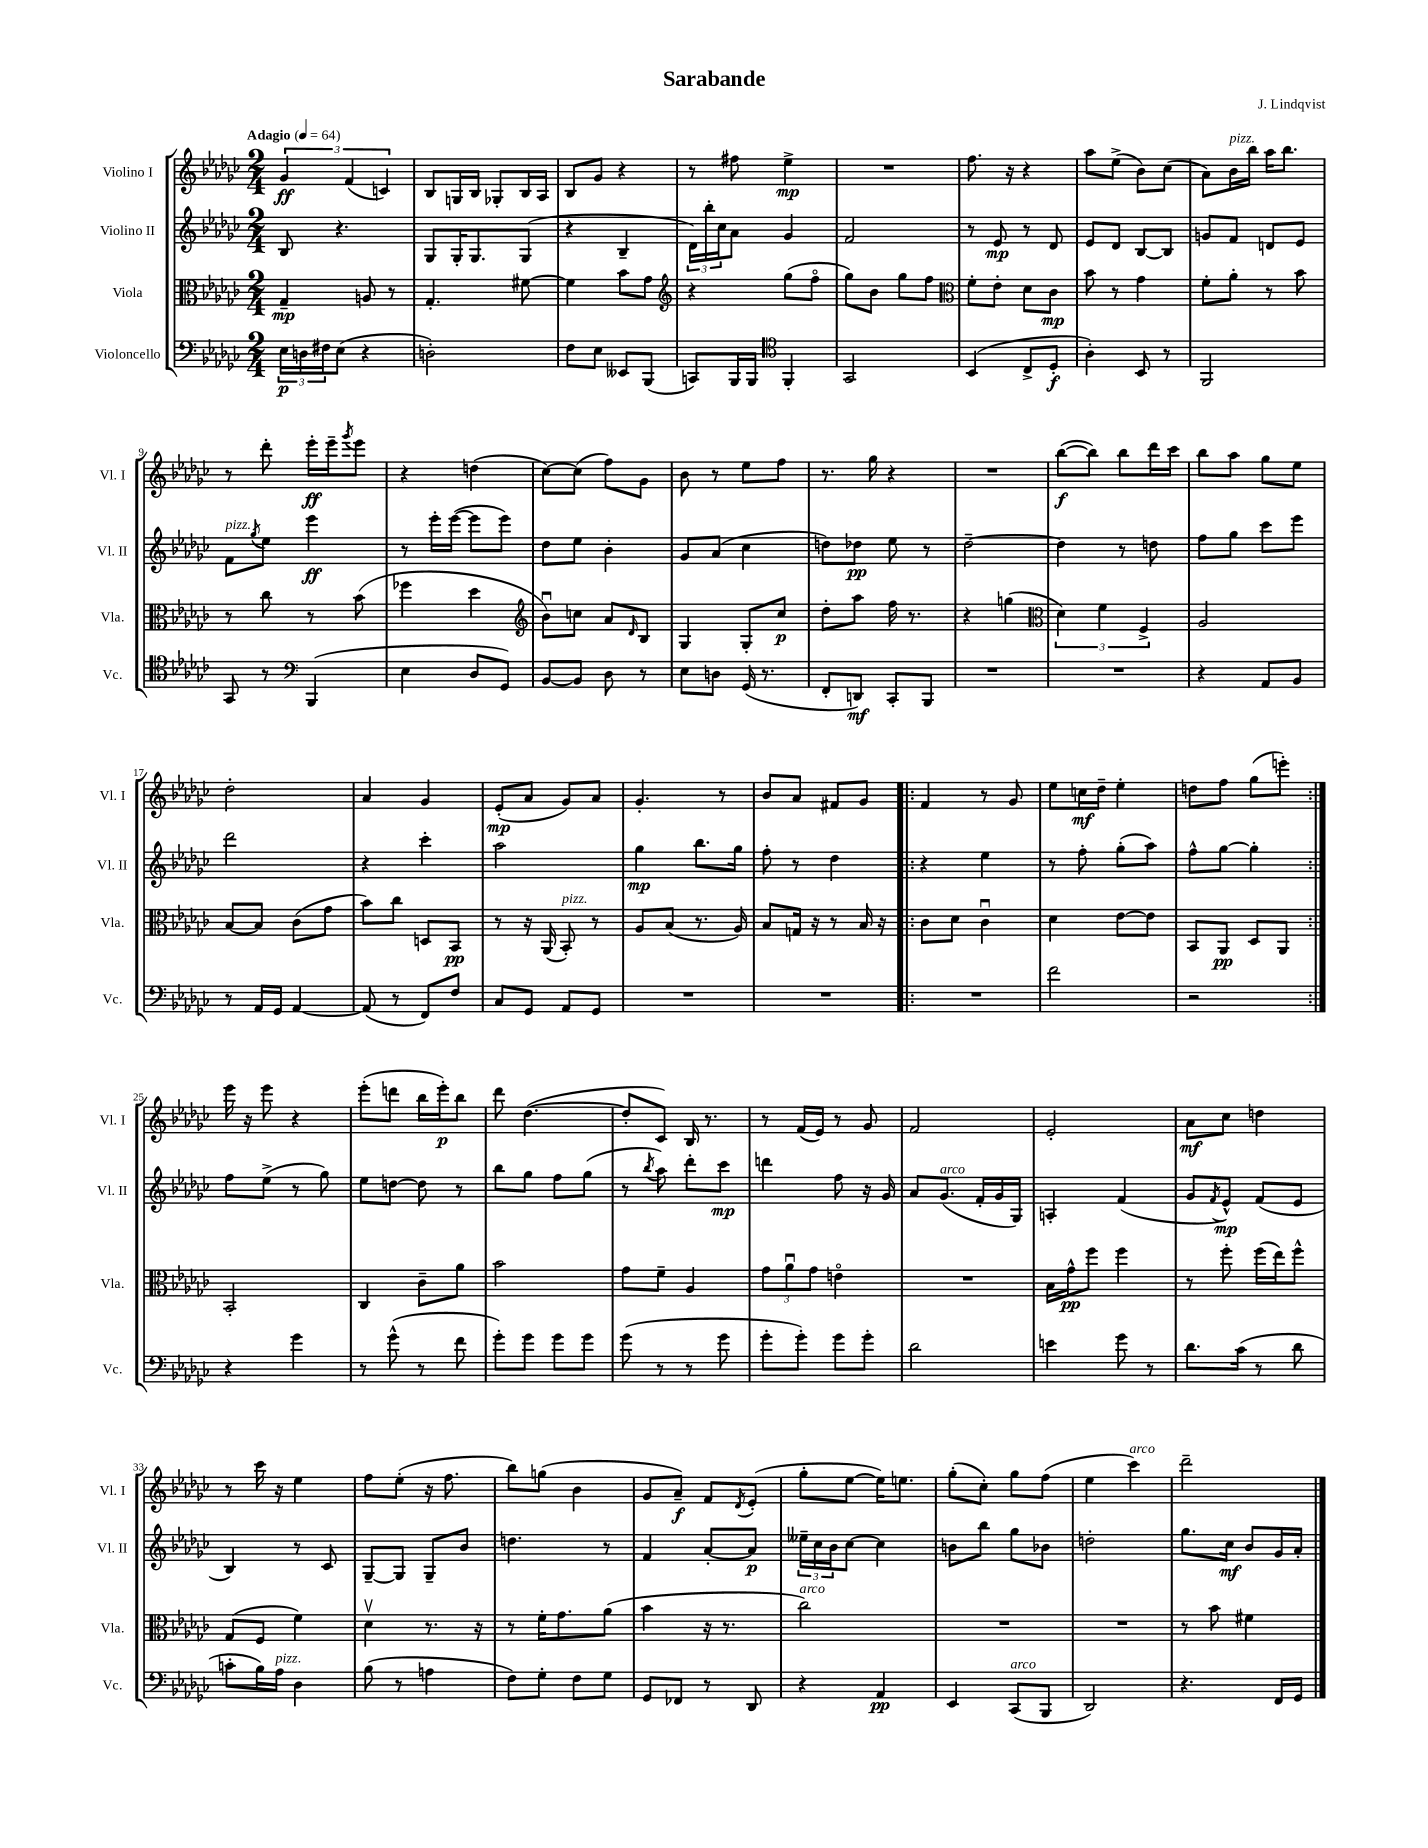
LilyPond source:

\header { title = "Sarabande" composer = "J. Lindqvist" }
<<
\new StaffGroup <<
\new Staff = "s0" \with { instrumentName = "Violino I" shortInstrumentName = "Vl. I" } {
    \clef treble \key ges \major \numericTimeSignature \time 2/4 \tempo "Adagio" 4 = 64
    \tuplet 3/2 { ges'4\ff f'4( c'4) } |
    bes8 g16 bes16 ges8-. bes16 aes16 |
    bes8 ges'8 r4 |
    r8 fis''8 ees''4->\mp |
    R2 |
    f''8. r16 r4 |
    aes''8 ees''8->( bes'8) ces''8( |
    aes'8) bes'16^\markup { \italic "pizz." } bes''16 aes''16 bes''8. |
    r8 des'''8-. ees'''16-.\ff ees'''16-- \acciaccatura { ges'''8 } ees'''8 |
    r4 d''4( |
    ces''8~) ces''8( f''8) ges'8 |
    bes'8 r8 ees''8 f''8 |
    r8. ges''16 r4 |
    R2 |
    bes''8~\f( bes''8) bes''8 des'''16 ces'''16 |
    bes''8 aes''8 ges''8 ees''8 |
    des''2-. |
    aes'4 ges'4 |
    ees'8-.\mp( aes'8 ges'8) aes'8 |
    ges'4.-. r8 |
    bes'8 aes'8 fis'8 ges'8 |
    \repeat volta 2 { f'4 r8 ges'8 |
    ees''8 c''16\mf des''16-- ees''4-. |
    d''8 f''8 ges''8( e'''8-.) | }
    ees'''16 r16 ees'''8 r4 |
    ees'''8-.( d'''8 bes''16 ees'''16-.\p) bes''8 |
    des'''8 des''4.~( |
    des''8-. ces'8) bes16 r8. |
    r8 f'16( ees'16) r8 ges'8 |
    f'2 |
    ees'2-. |
    aes'8\mf ces''8 d''4 |
    r8 ces'''16 r16 ees''4 |
    f''8 ees''8-.( r16 f''8. |
    bes''8) g''8( bes'4 |
    ges'8 aes'8--\f) f'8 \acciaccatura { des'8 } ees'8-.( |
    ges''8-. ees''8~ ees''16) e''8. |
    ges''8-.( ces''8-.) ges''8 f''8( |
    ees''4 ces'''4^\markup { \italic "arco" }) |
    des'''2-- \bar "|." |
}
\new Staff = "s1" \with { instrumentName = "Violino II" shortInstrumentName = "Vl. II" } {
    \clef treble \key ges \major \numericTimeSignature \time 2/4
    bes8 r4. |
    ges8 ges16-. ges8. ges8( |
    r4 bes4-- |
    \tuplet 3/2 { des'16) bes''16-. ces''16 } aes'8 ges'4 |
    f'2 |
    r8 ees'8\mp r8 des'8 |
    ees'8 des'8 bes8~ bes8 |
    g'8 f'8 d'8 ees'8 |
    f'8^\markup { \italic "pizz." } \acciaccatura { ges''8 } ees''8 ees'''4\ff |
    r8 ees'''16-. ees'''16~( ees'''8 ees'''8) |
    des''8 ees''8 bes'4-. |
    ges'8 aes'8( ces''4 |
    d''8) des''8\pp ees''8 r8 |
    des''2~-- |
    des''4 r8 d''8 |
    f''8 ges''8 ces'''8 ees'''8 |
    des'''2 |
    r4 ces'''4-. |
    aes''2 |
    ges''4\mp bes''8. ges''16 |
    f''8-. r8 des''4 |
    \repeat volta 2 { r4 ees''4 |
    r8 f''8-. ges''8-.( aes''8) |
    f''8-^ ges''8~ ges''4-. | }
    f''8 ees''8->( r8 ges''8) |
    ees''8 d''8~ d''8 r8 |
    bes''8 ges''8 f''8 ges''8( |
    r8 \acciaccatura { bes''8 } aes''8) des'''8-. ces'''8\mp |
    d'''4 f''8 r16 ges'16 |
    aes'8 ges'8.^\markup { \italic "arco" }( f'16-. ges'16 ges16) |
    a4-. f'4( |
    ges'8 \acciaccatura { f'8 } ees'8-^\mp) f'8( ees'8 |
    bes4) r8 ces'8 |
    ges8~-- ges8 ges8-- bes'8 |
    d''4. r8 |
    f'4 aes'8~-. aes'8\p |
    \tuplet 3/2 { eeses''16-- ces''16 bes'16 } ces''8~ ces''4 |
    b'8 bes''8 ges''8 bes'8 |
    d''2-. |
    ges''8. ces''16\mf bes'8 ges'16 aes'16-. \bar "|." |
}
\new Staff = "s2" \with { instrumentName = "Viola" shortInstrumentName = "Vla." } {
    \clef alto \key ges \major \numericTimeSignature \time 2/4
    ges4--\mp a8 r8 |
    ges4.-. fis'8~ |
    fis'4 bes'8 ges'8 |
    \clef treble r4 ges''8( f''8\flageolet |
    ges''8) bes'8 ges''8 f''8 |
    \clef alto f'8-. ees'8-. des'8 ces'8\mp |
    bes'8 r8 ges'4 |
    f'8-. aes'8-. r8 bes'8 |
    r8 ces''8 r8 bes'8( |
    fes''4 des''4 |
    \clef treble bes'8\downbow) c''8 aes'8 \grace { des'16 } bes8 |
    ges4 ges8-. ces''8\p |
    des''8-. aes''8 f''16 r8. |
    r4 g''4( |
    \clef alto \tuplet 3/2 { des'4) f'4 f4-> } |
    aes2 |
    bes8~ bes8 ces'8( ges'8 |
    bes'8) ces''8 d8 bes,8\pp |
    r8 r16 aes,16( bes,8-.^\markup { \italic "pizz." }) r8 |
    aes8 bes8( r8. aes16) |
    bes8 g16 r16 r8 bes16 r16 |
    \repeat volta 2 { ces'8 des'8 ces'4\downbow |
    des'4 ees'8~ ees'8 |
    bes,8 aes,8\pp des8 aes,8 | }
    bes,2-. |
    ces4 ces'8-- aes'8 |
    bes'2 |
    ges'8 f'8-- aes4 |
    \tuplet 3/2 { ges'8 aes'8\downbow ges'8 } e'4\flageolet |
    R2 |
    bes16 ges'16-^\pp f''8 f''4 |
    r8 f''8-. f''16( ees''16) f''8-^ |
    ges8( f8 f'4) |
    des'4\upbow r8. r16 |
    r8 f'16-. ges'8. aes'8( |
    bes'4 r16 r8. |
    ces''2^\markup { \italic "arco" }) |
    R2 |
    R2 |
    r8 bes'8 fis'4 \bar "|." |
}
\new Staff = "s3" \with { instrumentName = "Violoncello" shortInstrumentName = "Vc." } {
    \clef bass \key ges \major \numericTimeSignature \time 2/4
    \tuplet 3/2 { ees16\p d16 fis16 } ees8( r4 |
    d2-.) |
    f8 ees8 eeses,8 bes,,8( |
    c,8) bes,,16 bes,,16 \clef tenor f,4-. |
    ges,2 |
    bes,4( ces8-> des8-.\f |
    aes4-.) bes,8 r8 |
    f,2 |
    ges,8 r8 \clef bass bes,,4( |
    ees4 des8 ges,8) |
    bes,8~ bes,8 des8 r8 |
    ees8 d8 ges,16( r8. |
    f,8-. d,8\mf) ces,8-. bes,,8 |
    R2 |
    R2 |
    r4 aes,8 bes,8 |
    r8 aes,16 ges,16 aes,4~ |
    aes,8( r8 f,8) f8 |
    ces8 ges,8 aes,8 ges,8 |
    R2 |
    R2 |
    \repeat volta 2 { R2 |
    f'2 |
    r2 | }
    r4 ges'4 |
    r8 ges'8-^( r8 f'8 |
    ges'8-.) ges'8 ges'8 ges'8 |
    ges'8( r8 r8 ges'8 |
    ges'8-. ges'8-.) ges'8 ges'8-. |
    des'2 |
    e'4 ges'8 r8 |
    des'8. ces'16( r8 des'8 |
    c'8-. bes16) aes16^\markup { \italic "pizz." } des4 |
    bes8( r8 a4 |
    f8) ges8-. f8 ges8 |
    ges,8 fes,8 r8 des,8 |
    r4 aes,4\pp |
    ees,4 ces,8^\markup { \italic "arco" }( bes,,8 |
    des,2) |
    r4. f,16 ges,16 \bar "|." |
}
>>
>>
